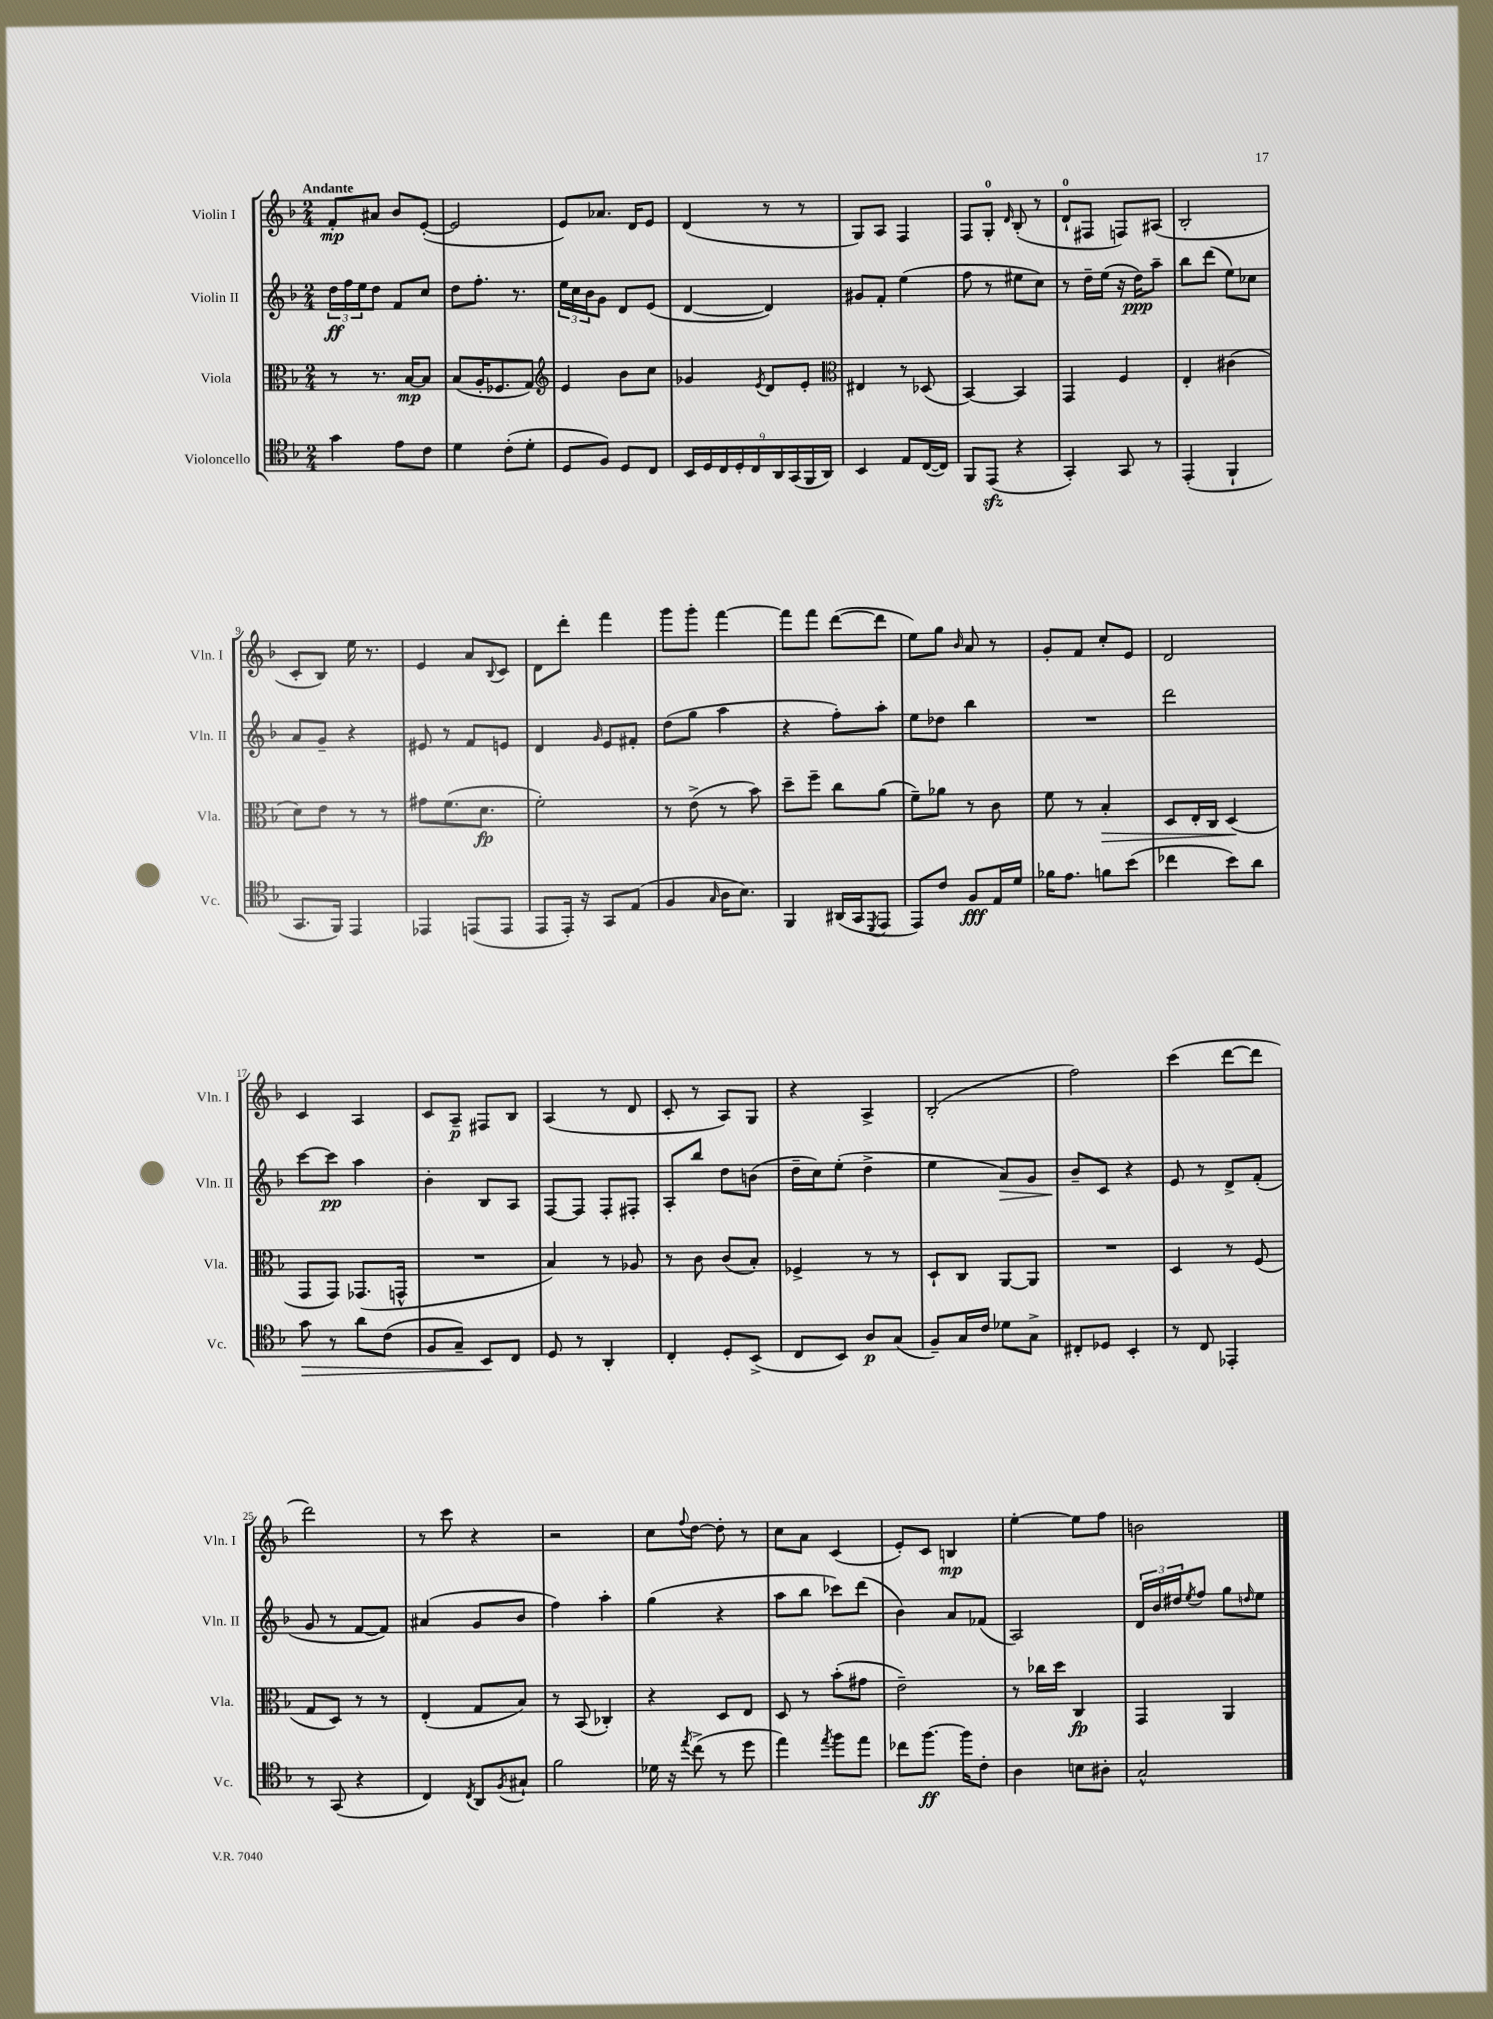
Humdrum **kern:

**kern	**kern	**kern	**kern
*staff4	*staff3	*staff2	*staff1
*clefC4	*clefC3	*clefG2	*clefG2
*k[b-]	*k[b-]	*k[b-]	*k[b-]
*M2/4	*M2/4	*M2/4	*M2/4
4g	8r	24dd	8f'
.	.	24ff	.
.	.	24ee	.
.	8.r	8dd	8a#
8e	.	8f	8b-
.	[16B-	.	.
8c	8B-]	8cc	([8e'
=	=	=	=
4d	(8B-	8dd	2e]
.	16A'	8.ff'	.
.	8.F-	.	.
(8c'	.	.	.
.	.	8.r	.
8d'	8G)	.	.
=	=	=	=
*	*clefG2	*	*
8D	4e	24ee	8e)
.	.	24cc	.
.	.	24b-	.
8F)	.	8g	8.a-
8D	8b-	8d	.
.	.	.	16d
8C	8cc	(8e	8e
=	=	=	=
18BB-	4g-	[4d	(4d
18D	.	.	.
18C	.	.	.
18D'	.	.	.
18C	.	.	.
.	8qe	.	.
.	8d	4d])	8r
18AA	.	.	.
(18GG	.	.	.
.	8e'	.	8r
18FF	.	.	.
18AA)	.	.	.
=	=	=	=
*	*clefC3	*	*
4BB-	4E#	8g#	8G)
.	.	8f'	8A
8E	8r	(4ee	4F
([16C	(8D-	.	.
16C])	.	.	.
=	=	=	=
8FF	[4BB-)	8ff	8F
(8EE	.	8r	8G'
.	.	.	16qqd
4r	4BB-]	8ee#	(8B-'
.	.	8cc)	8r
=	=	=	=
4GG')	4GG	8r	8d`
.	.	16dd~	8F#
.	.	(16ee	.
8GG	4F	16r	8F)
.	.	16dd)	.
8r	.	8aa~	(8A#
=	=	=	=
(4EE'	4E'	8bb-	2B-'
.	.	(8ddd	.
4FF`	(4c#	8ee)	.
.	.	8cc-	.
=	=	=	=
8.GG	8d)	8a	8c'
.	8e	8g~	8B-)
16FF)	.	.	.
4EE	8r	4r	16ee
.	.	.	8.r
.	8r	.	.
=	=	=	=
4EE-	8g#	8e#	4e
.	(8.f	8r	.
(8EE	.	8f	8a
.	8.d	.	.
.	.	.	8qqB-
8EE	.	8e	8c
=	=	=	=
8EE	2f')	4d	8d
16EE')	.	.	8ddd'
16r	.	.	.
.	.	16qqg	.
8GG	.	8e	4fff
(8E	.	8f#'	.
=	=	=	=
4F	8r	(8dd	8ggg
.	(8e^	8gg	8ggg'
16qqG	.	.	.
16A	8r	4aa	[4fff
8.B-)	.	.	.
.	8b-)	.	.
=	=	=	=
4FF	8dd~	4r	8fff]
.	8ff~	.	8fff
(16AA#	8cc	8ff')	([8ddd
16GG	.	.	.
8qDD	.	.	.
8EE	(8a	8aa'	8ddd]
=	=	=	=
8EE)	8f~)	8ee	8ee)
8c	8a-	8dd-	8gg
.	.	.	16qqb-
8F	8r	4bb-	8a
16E	8c	.	8r
16d	.	.	.
=	=	=	=
16f-	8f	2r	8g'
8.e	.	.	.
.	8r	.	8f
8f	4B-'	.	8cc'
(8b-	.	.	8e
=	=	=	=
4cc-	8D	2ddd	2d
.	16E'	.	.
.	16C	.	.
8b-)	(4D	.	.
8a	.	.	.
=	=	=	=
8g	8GG	[8ccc	4c
8r	8GG)	8ccc]	.
8a	(8.GG-	4aa	4A
(8c	.	.	.
.	16GG^^	.	.
=	=	=	=
8F	2r	4b-'	8c
8G~)	.	.	8A~
8BB-	.	8B-	8F#
8C	.	8A	8B-
=	=	=	=
8D	4B-)	[8F	(4A
8r	.	8F]	.
4AA'	8r	8F'	8r
.	8A-	8F#'	8d
=	=	=	=
4C'	8r	8A'	8c'
.	8c	8bb-	8r
8D'	(8c	8dd	8A)
(8BB-^	8B-')	(8b	8G
=	=	=	=
8C	4F-^	16dd~	4r
.	.	16cc)	.
8BB-)	.	(8ee'	.
8A	8r	4dd^	4A^
(8G	8r	.	.
=	=	=	=
8F~)	8D`	4ee	(2B-'
16G	8C	.	.
16c	.	.	.
8d-	[8AA	8a)	.
8G^	8AA]	8g	.
=	=	=	=
8C#'	2r	8b-~	2ff)
8D-	.	8c	.
4BB-'	.	4r	.
=	=	=	=
8r	4D	8e	(4ccc
8C	.	8r	.
4EE-'	8r	8d^	[8ddd
.	(8F	(8f'	8ddd]
=	=	=	=
8r	8G	8g	2ddd)
(8GG	8D)	8r	.
4r	8r	[8f	.
.	8r	8f])	.
=	=	=	=
4C)	(4E'	(4a#	8r
.	.	.	8ccc
8qC	.	.	.
8AA	8G	8g	4r
8qF	.	.	.
8G#`	8B-)	8b-	.
=	=	=	=
2f	8r	4ff)	2r
.	(8BB-	.	.
.	4C-')	4aa'	.
=	=	=	=
16d-	4r	(4gg	8cc
16r	.	.	.
8qee	.	.	8qqff
(8cc^	.	.	[8dd
8r	8D	4r	8dd']
8dd	8E	.	8r
=	=	=	=
4ee)	8D	8aa	8cc
.	8r	8bb-	8a
8qee	.	.	.
8ff	(8b-'	8ccc-)	(4c
8ee	8g#	(8ddd	.
=	=	=	=
8cc-	2e~)	4b-)	8e')
[8.ff	.	.	8c
.	.	8a	4B
16ff]	.	.	.
8c'	.	(8f-	.
=	=	=	=
4A	8r	2A)	[4ee'
.	16cc-	.	.
.	16dd	.	.
8B	4C	.	8ee]
8A#'	.	.	8ff
=	=	=	=
2G^^	4GG	24d	2b
.	.	24b-	.
.	.	24dd#	.
.	.	8qee	.
.	.	8ff	.
.	4AA	8gg	.
.	.	16qqdd	.
.	.	8ee	.
==	==	==	==
*-	*-	*-	*-
